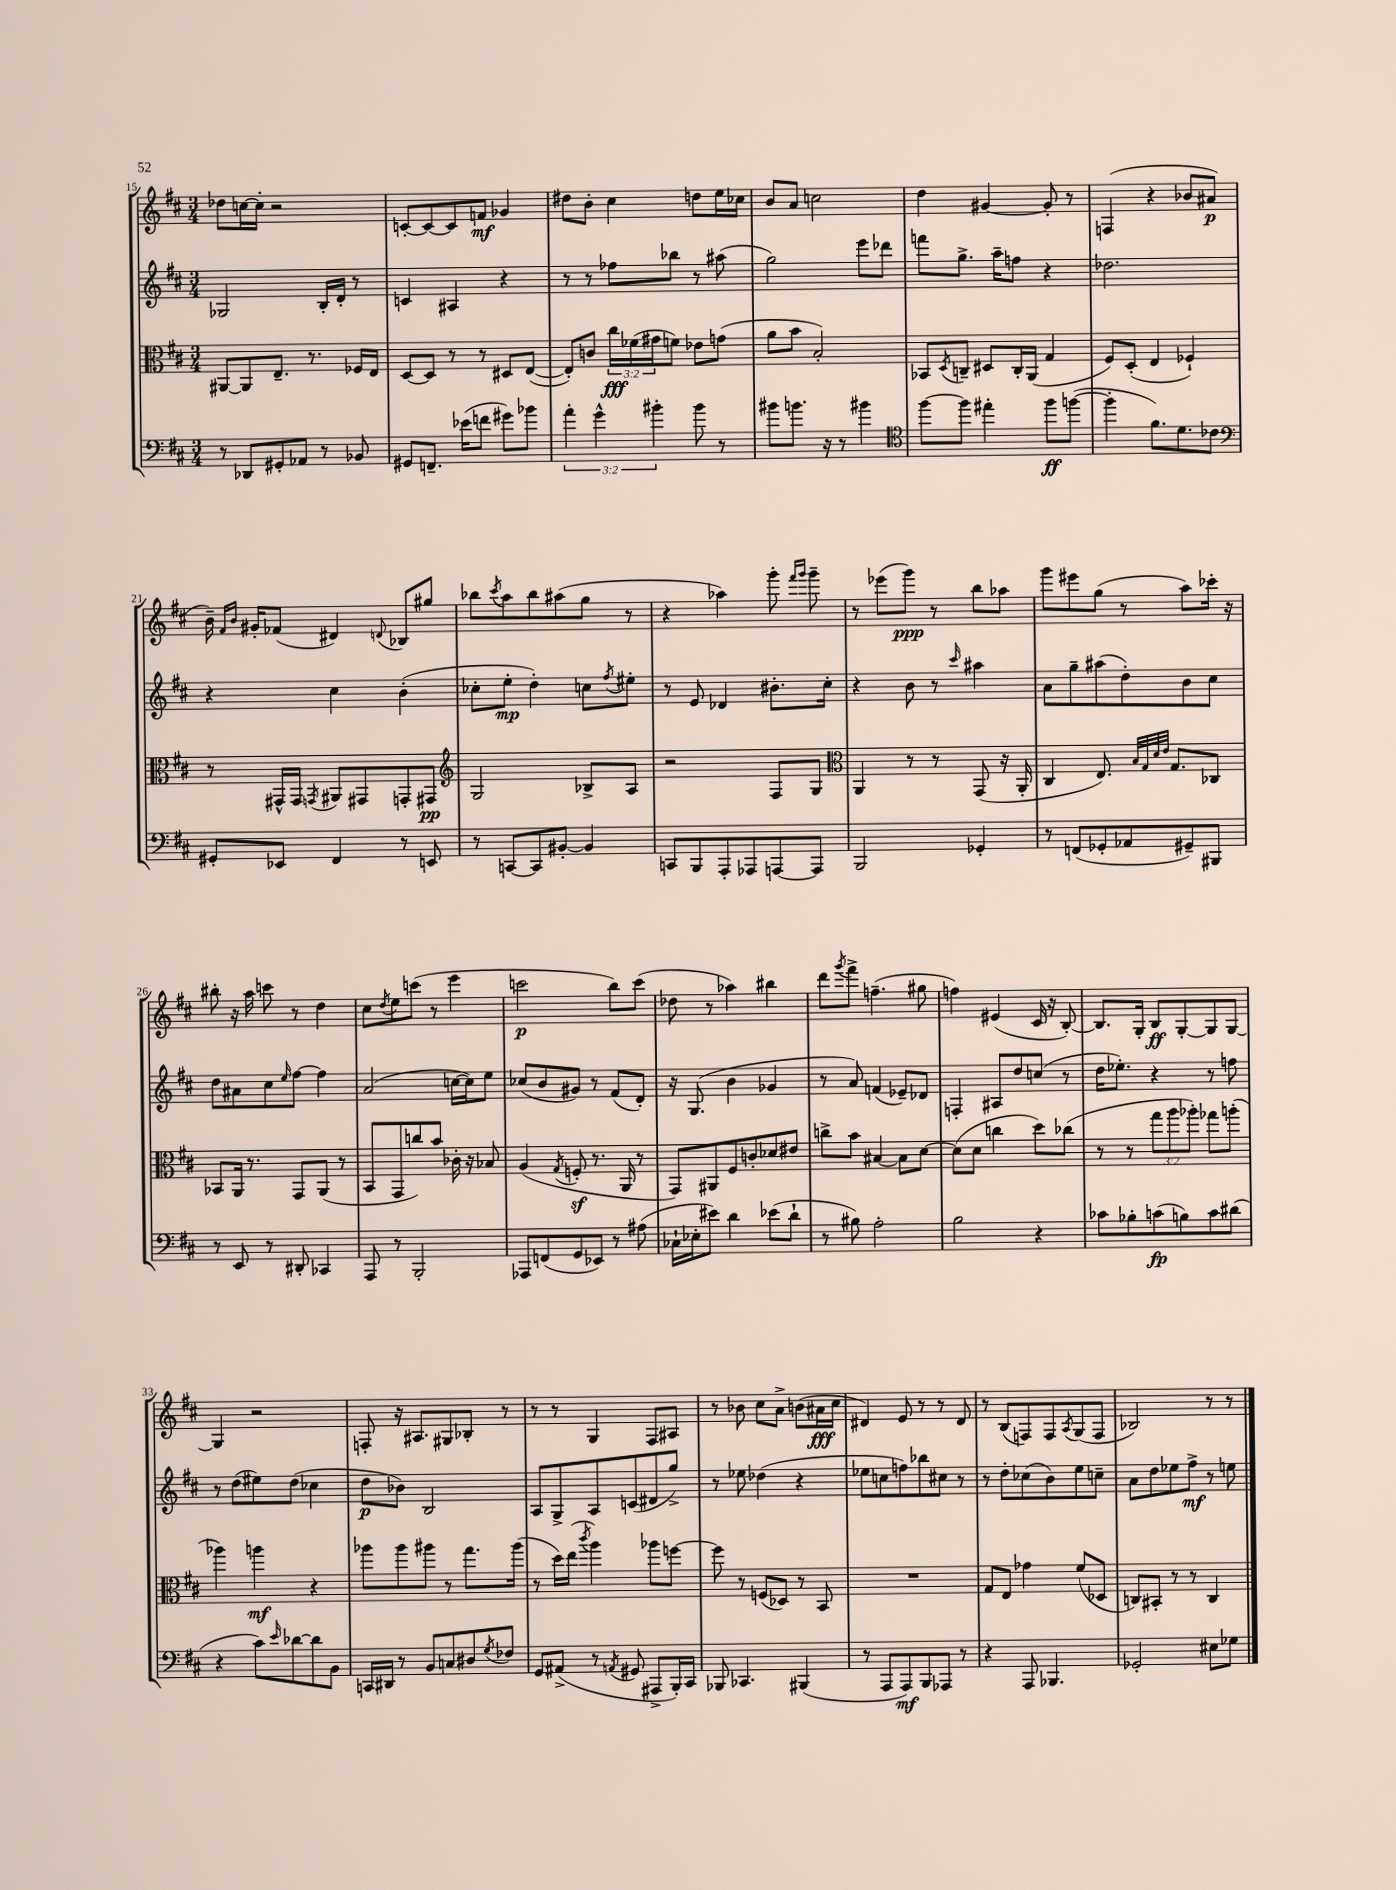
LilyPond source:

<<
\new StaffGroup <<
\new Staff = "s0" {
    \clef treble \key d \major \numericTimeSignature \time 3/4
    des''8 c''16~ c''16-. r2 |
    c'8~-. c'8~ c'8 f'8\mf ges'4 |
    dis''8 b'8-. cis''4 d''8 e''16 ces''16 |
    b'8 a'8 c''2 |
    d''4 gis'4~ gis'8-. r8 |
    f4( r4 bes'8 ais'8\p |
    b'16--) \grace { fis'16 b'16 } gis'16-. fes'8( dis'4) \appoggiatura { d'8 } bes8 gis''8 |
    bes''8 \acciaccatura { cis'''8 } a''8 bes''8 ais''8( g''8 r8 |
    r4 aes''4) g'''8-. \grace { fis'''16 g'''16 } g'''8-- |
    r8 ees'''8( g'''8\ppp) r8 b''8 aes''8 |
    g'''8 eis'''8 g''8( r8 a''8) ces'''16-. r16 |
    bis''8-. r16 a''16 c'''8 r8 d''4 |
    cis''8 \acciaccatura { d''8 } e''8 c'''8( r8 e'''4 |
    c'''2\p b''8) c'''8( |
    des''8 r8 aes''4) bis''4 |
    d'''8 \acciaccatura { g'''8 } fis'''8-> f''4.--( gis''8 |
    f''4) eis'4( cis'16 r16 b8~-.) |
    b8. g16-. b8\ff g8~-. g8 g8~ |
    g4 r2 |
    f8-. r16 ais8. gis8 bes8-. r8 |
    r8 r8 g4 fis8 ais8 |
    r8 bes'8 cis''8 a'8-> b'8( ais'16\fff cis''16 |
    dis'4) e'8 r8 r8 dis'8 |
    r8 b8( f8) f8 \acciaccatura { a8 } g8( f8 |
    bes2) r8 r8 \bar "|." |
}
\new Staff = "s1" {
    \clef treble \key d \major \numericTimeSignature \time 3/4
    ges2 b16-. d'16-. r8 |
    c'4 ais4 r4 |
    r8 r8 fes''8 bes''8 r8 ais''8( |
    g''2) e'''8 des'''8 |
    f'''8 g''8.-> a''16-- f''8 r4 |
    des''2. |
    r4 cis''4 b'4-.( |
    ces''8-. e''8-.\mp d''4-.) c''8 \acciaccatura { fis''8 } eis''8-. |
    r8 e'8 des'4 bis'8.-. cis''16-. |
    r4 b'8 r8 \grace { cis'''16 } ais''4 |
    a'8 g''8-- ais''8( d''8-.) b'8 cis''8 |
    d''8 ais'8 cis''8 \grace { e''16 } fis''8~ fis''4 |
    a'2( c''16~ c''16) e''8 |
    ces''8( b'8 gis'8) r8 fis'8( d'8-.) |
    r16 g8.( b'4 ges'4 |
    r8 a'8) f'4( ees'8--) des'8 |
    f4-. ais8 d''8 c''8( r8 |
    d''16 ees''8.-.) r4 r8 f''8 |
    r8 d''8( eis''8) d''8( ces''4 |
    d''8\p bes'8) b2 |
    a8 g8-> a8 c'8( dis'8 g''8->) |
    r8 ees''8 des''4( r4 |
    ees''8 c''8 f''8) bes''8 cis''8 r8 |
    r8 d''8-. ces''8( b'8) e''8 c''8-- |
    a'8 d''8 ees''8 fis''8->\mf r8 e''8 \bar "|." |
}
\new Staff = "s2" {
    \clef alto \key d \major \numericTimeSignature \time 3/4 \override Staff.TupletNumber.text = #tuplet-number::calc-fraction-text
    ais,8~ ais,8 e8.-- r8. fes16 e16 |
    d8~ d8 r8 r8 dis8 e8~( |
    e8-.) c'8 \tuplet 3/2 { cis''16\fff fes'16( gis'16 } f'8) ees'8 g'8( |
    a'8 b'8 b2-.) |
    bes,8 \acciaccatura { d8 } c8-- dis8 c16-. a,16( g4 |
    fis8) d8-.( e4 fes4-!) |
    r8 gis,16-^ gis,16 \acciaccatura { g,8 } ais,8 gis,8 g,8-. gis,8\pp |
    \clef treble g2 bes8-> a8 |
    r2 fis8 g8 |
    \clef alto a,4 r8 r8 g,8( r16 a,16-. |
    cis4 e8.) \grace { b32 g32 d'32 e'32 } g8. ces8 |
    bes,8 a,16 r8. g,8 a,8( r8 |
    b,8 g,8 c''8) b'8 ces'16-. r16 bes8 |
    a4( \acciaccatura { g8 } f8-.\sf r8. a,16 r8 |
    g,8) ais,8 fis8 c'8-. des'8 eis'8 |
    c''8-> b'8 bis4~ bis8 d'8~ |
    d'8( d'8 c''4 d''8) ces''8( |
    r8 r8 \tuplet 3/2 { g''8 a''8 aes''8-.) } ges''8 a''8-.( |
    aes''4) a''4\mf r4 |
    aes''8 aes''8 ais''8 r8 g''8. ais''16( |
    r8 d''16) e''16( \acciaccatura { cis'''8 } a''4) aes''8 f''8~ |
    f''8 r8 f8( des8) r8 b,8 |
    R2. |
    g8 e8 ges'4 fis'8( des8 |
    c8) bis,8-. r8 r8 c4 \bar "|." |
}
\new Staff = "s3" {
    \clef bass \key d \major \numericTimeSignature \time 3/4 \override Staff.TupletNumber.text = #tuplet-number::calc-fraction-text
    r8 des,8 gis,8-. aes,8 r8 bes,8 |
    gis,8 f,8.-- ees'16( f'8 gis'8) bes'8 |
    \tuplet 3/2 { a'4-. g'4-^ bis'4-. } bis'8 r8 |
    bis'8 b'8. r16 r8 bis'4 |
    \clef tenor fis''8~ fis''8 eis''4-. fis''8\ff f''8~( |
    f''4-. fis'8.) d'8. ces'8 |
    \clef bass gis,8-. ees,8 fis,4 r8 e,8 |
    r8 c,8~ c,8 bis,8~-. bis,4 |
    c,8 b,,8 a,,8-. aes,,8 a,,8~ a,,8 |
    b,,2 ges,4-. |
    r8 f,8( ges,8-. aes,8 gis,8--) bis,,8 |
    r8 e,8 r8 dis,8-. ces,4 |
    a,,8 r8 b,,2-. |
    aes,,8 f,8( g,8 ees,8) r8 ais8( |
    ces16-! ees16-. eis'8) d'4 ees'8( d'8-! |
    r8 bis8) a2-. |
    b2 r4 |
    ces'8 bes8-. c'8\fp( b8) c'8 dis'8( |
    r4 cis'8) \grace { e'16 } des'8~ des'8 b,8 |
    c,16 dis,16 r8 b,8 c8 dis8 \acciaccatura { g8 } fes8 |
    g,8 ais,8->( r8 \acciaccatura { a,8 } gis,8 ais,,8-> b,,16-.) cis,16 |
    bes,,8 ces,4. bis,,4( |
    r8 a,,8 a,,8\mf) b,,8 aes,,8 r8 |
    r4 a,,8 bes,,4. |
    ges,2-. eis8 ges8 \bar "|." |
}
>>
>>
\layout { \context { \Score currentBarNumber = #15 } }
